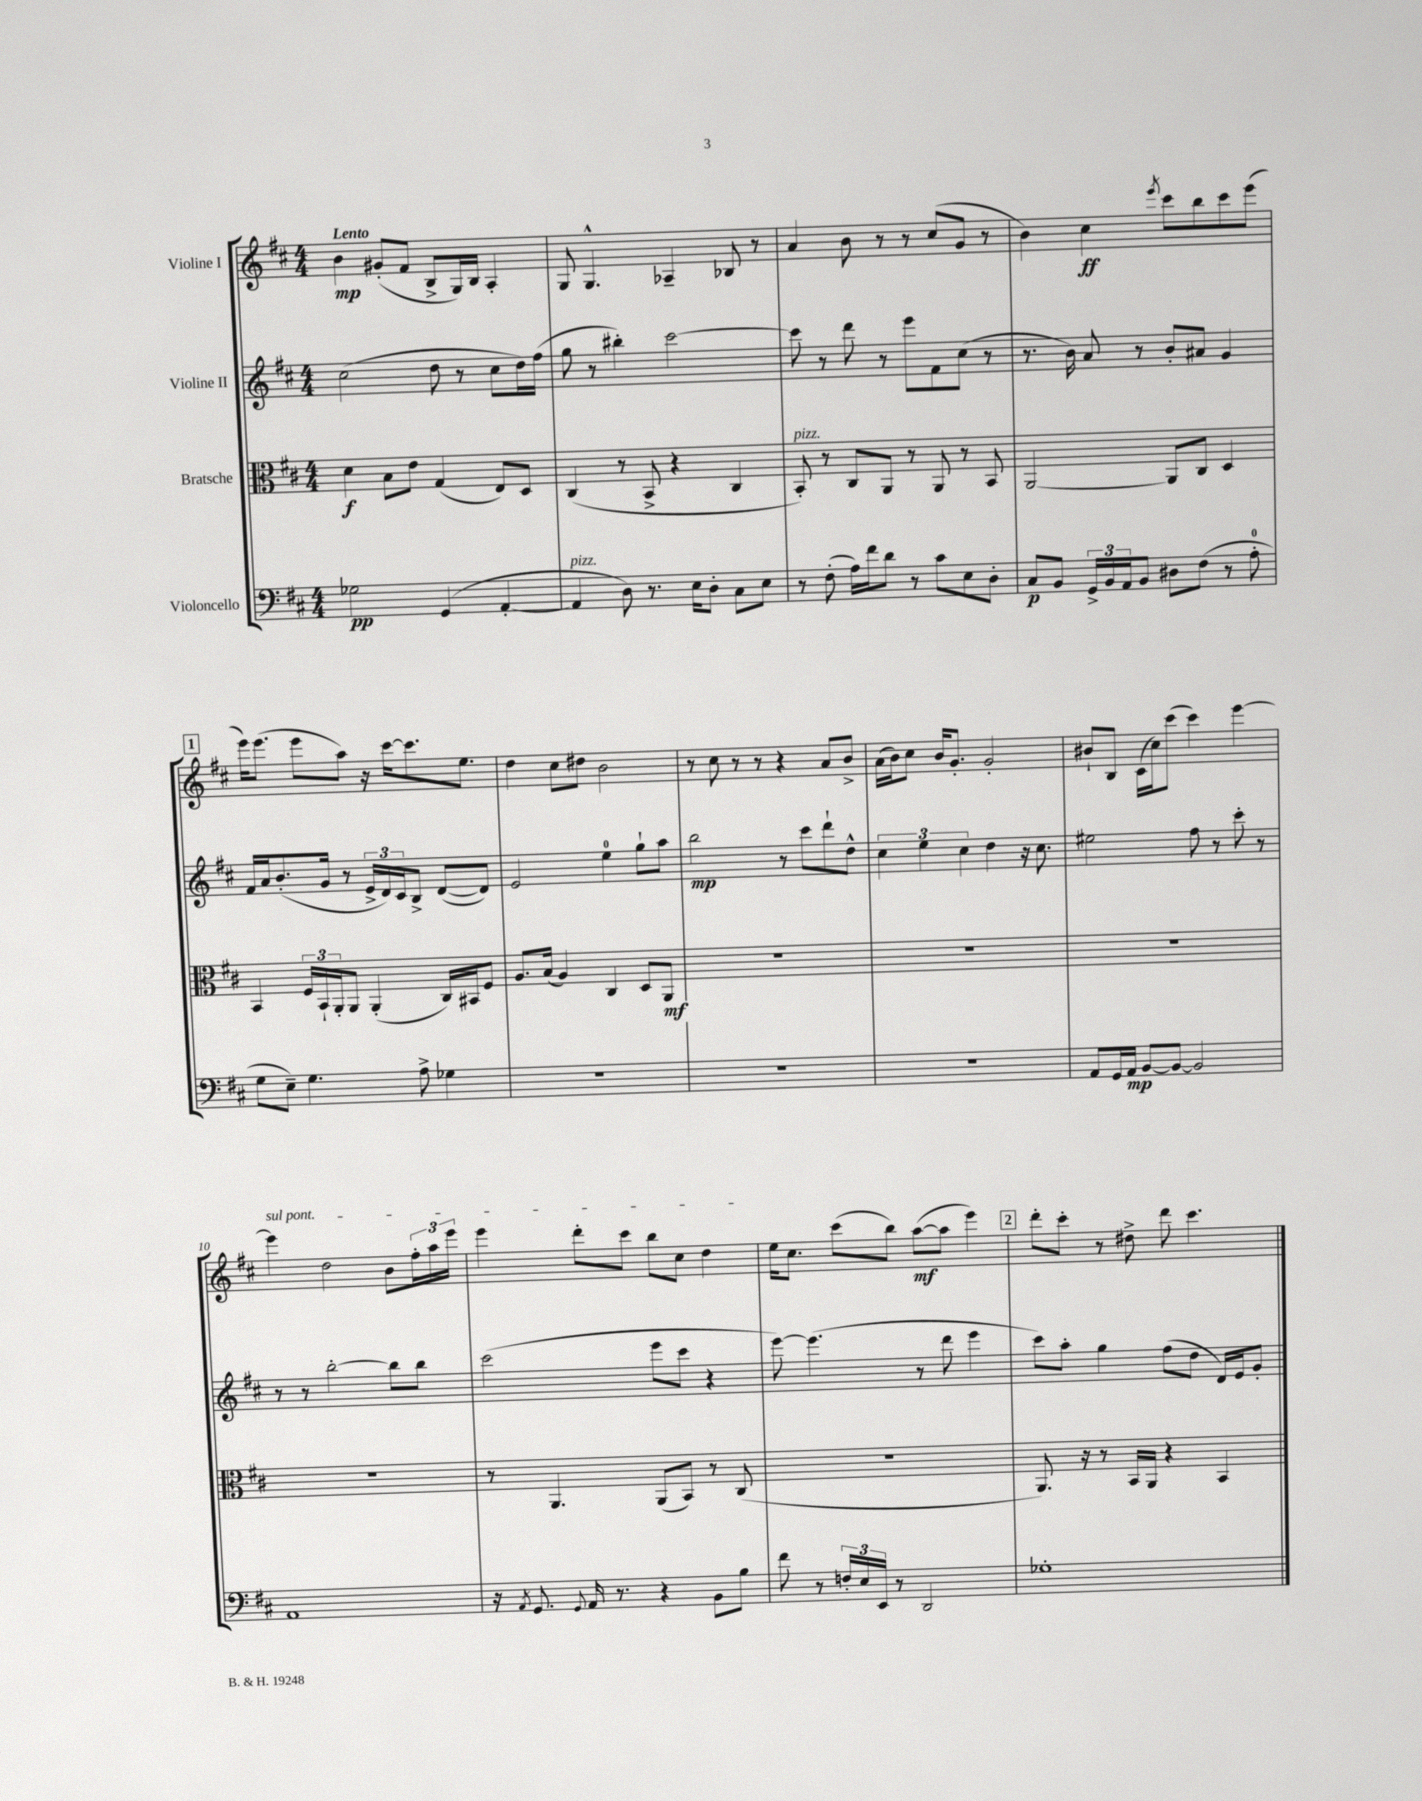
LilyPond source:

<<
\new StaffGroup <<
\new Staff = "s0" \with { instrumentName = "Violine I" } {
    \clef treble \key d \major \numericTimeSignature \time 4/4 \tempo "Lento"
    b'4\mp gis'8-.( fis'8 b8-> g16) b16 a4-. |
    g8 g4.-^ aes4-- bes8 r8 |
    a'4 b'8 r8 r8 cis''8( g'8 r8 |
    b'4) cis''4\ff \acciaccatura { e'''8 } cis'''8 b''8 cis'''8 e'''8( |
    \mark \markup { \box "1" } e'''16) e'''8.( e'''8 a''8) r16 cis'''16~ cis'''8. e''8. |
    d''4 cis''8 dis''8 b'2 |
    r8 cis''8 r8 r8 r4 a'8 b'8-> |
    a'16( b'16) cis''8 b'16 g'8.-. g'2-. |
    bis'8-! b8 cis'16( cis''16) cis'''8( cis'''4) e'''4~ |
    \once \override TextSpanner.bound-details.left.text = \markup { \italic "sul pont." } e'''4\startTextSpan d''2 b'8 \tuplet 3/2 { fis''16-. a''16 e'''16 } |
    e'''4 d'''8-. cis'''8 b''8 cis''8 d''4\stopTextSpan |
    e''16 cis''8. cis'''8( b''8) a''8~\mf( a''8 e'''4) |
    \mark \markup { \box "2" } d'''8-. cis'''8-. r8 dis''8-> d'''8 cis'''4. \bar "|." |
}
\new Staff = "s1" \with { instrumentName = "Violine II" } {
    \clef treble \key d \major \numericTimeSignature \time 4/4
    cis''2( d''8 r8 cis''8 d''16) fis''16( |
    g''8 r8 bis''4-.) cis'''2~ |
    cis'''8 r8 d'''8 r8 e'''8 fis'8 cis''8( r8 |
    r8. b'16) a'8 r8 b'8-. ais'8 g'4 |
    \mark \markup { \box "1" } fis'16 a'16 b'8.-.( g'16 r8 \tuplet 3/2 { e'16-> d'16) cis'16 } b8-> d'8~( d'8) |
    e'2 e''4-0 g''8-! a''8 |
    b''2\mp r8 cis'''8 d'''8-! d''8-^ |
    \tuplet 3/2 { cis''4 e''4 cis''4 } d''4 r16 cis''8. |
    eis''2 fis''8 r8 cis'''8-. r8 |
    r8 r8 b''2~-. b''8 b''8 |
    cis'''2( e'''8 cis'''8 r4 |
    e'''8~) e'''4.( r8 d'''8 e'''4 |
    \mark \markup { \box "2" } cis'''8) a''8-. g''4 fis''8( d''8 d'16) e'16 g'8-. \bar "|." |
}
\new Staff = "s2" \with { instrumentName = "Bratsche" } {
    \clef alto \key d \major \numericTimeSignature \time 4/4
    d'4\f b8 e'8 g4( e8) d8 |
    cis4( r8 b,8-> r4 cis4 |
    b,8-.^\markup { \italic "pizz." }) r8 cis8 a,8 r8 a,8 r8 b,8 |
    a,2~ a,8 cis8 d4 |
    \mark \markup { \box "1" } b,4 \tuplet 3/2 { fis16 b,16-! a,16-. } a,8 a,4-.( cis16) bis,16 fis8 |
    a8. b16( a4) cis4 d8 a,8\mf |
    R1 |
    R1 |
    R1 |
    R1 |
    r8 a,4. a,8( b,8) r8 cis8( |
    r1 |
    \mark \markup { \box "2" } a,8.) r16 r8 b,16 a,16 r4 b,4 \bar "|." |
}
\new Staff = "s3" \with { instrumentName = "Violoncello" } {
    \clef bass \key d \major \numericTimeSignature \time 4/4
    ges2\pp g,4( a,4~-. |
    a,4^\markup { \italic "pizz." } d8) r8. e16 d8-. cis8 e8 |
    r8 fis8-.( a16) fis'16 d'8 r8 cis'8 e8 d8-. |
    cis8\p b,8 \tuplet 3/2 { g,16-> b,16 a,16 } b,8 dis8 fis8( r8 a8-0-. |
    \mark \markup { \box "1" } g8 e8--) g4. a8-> ges4 |
    R1 |
    R1 |
    R1 |
    a,8 g,16 a,16\mp b,8~ b,8~ b,2 |
    a,1 |
    r16 \acciaccatura { a,8 } g,8. \appoggiatura { g,8 } a,16 r8. r4 b,8 b8 |
    fis'8 r8 \tuplet 3/2 { f16-. e16 e,16 } r8 d,2 |
    \mark \markup { \box "2" } ges1-. \bar "|." |
}
>>
>>
